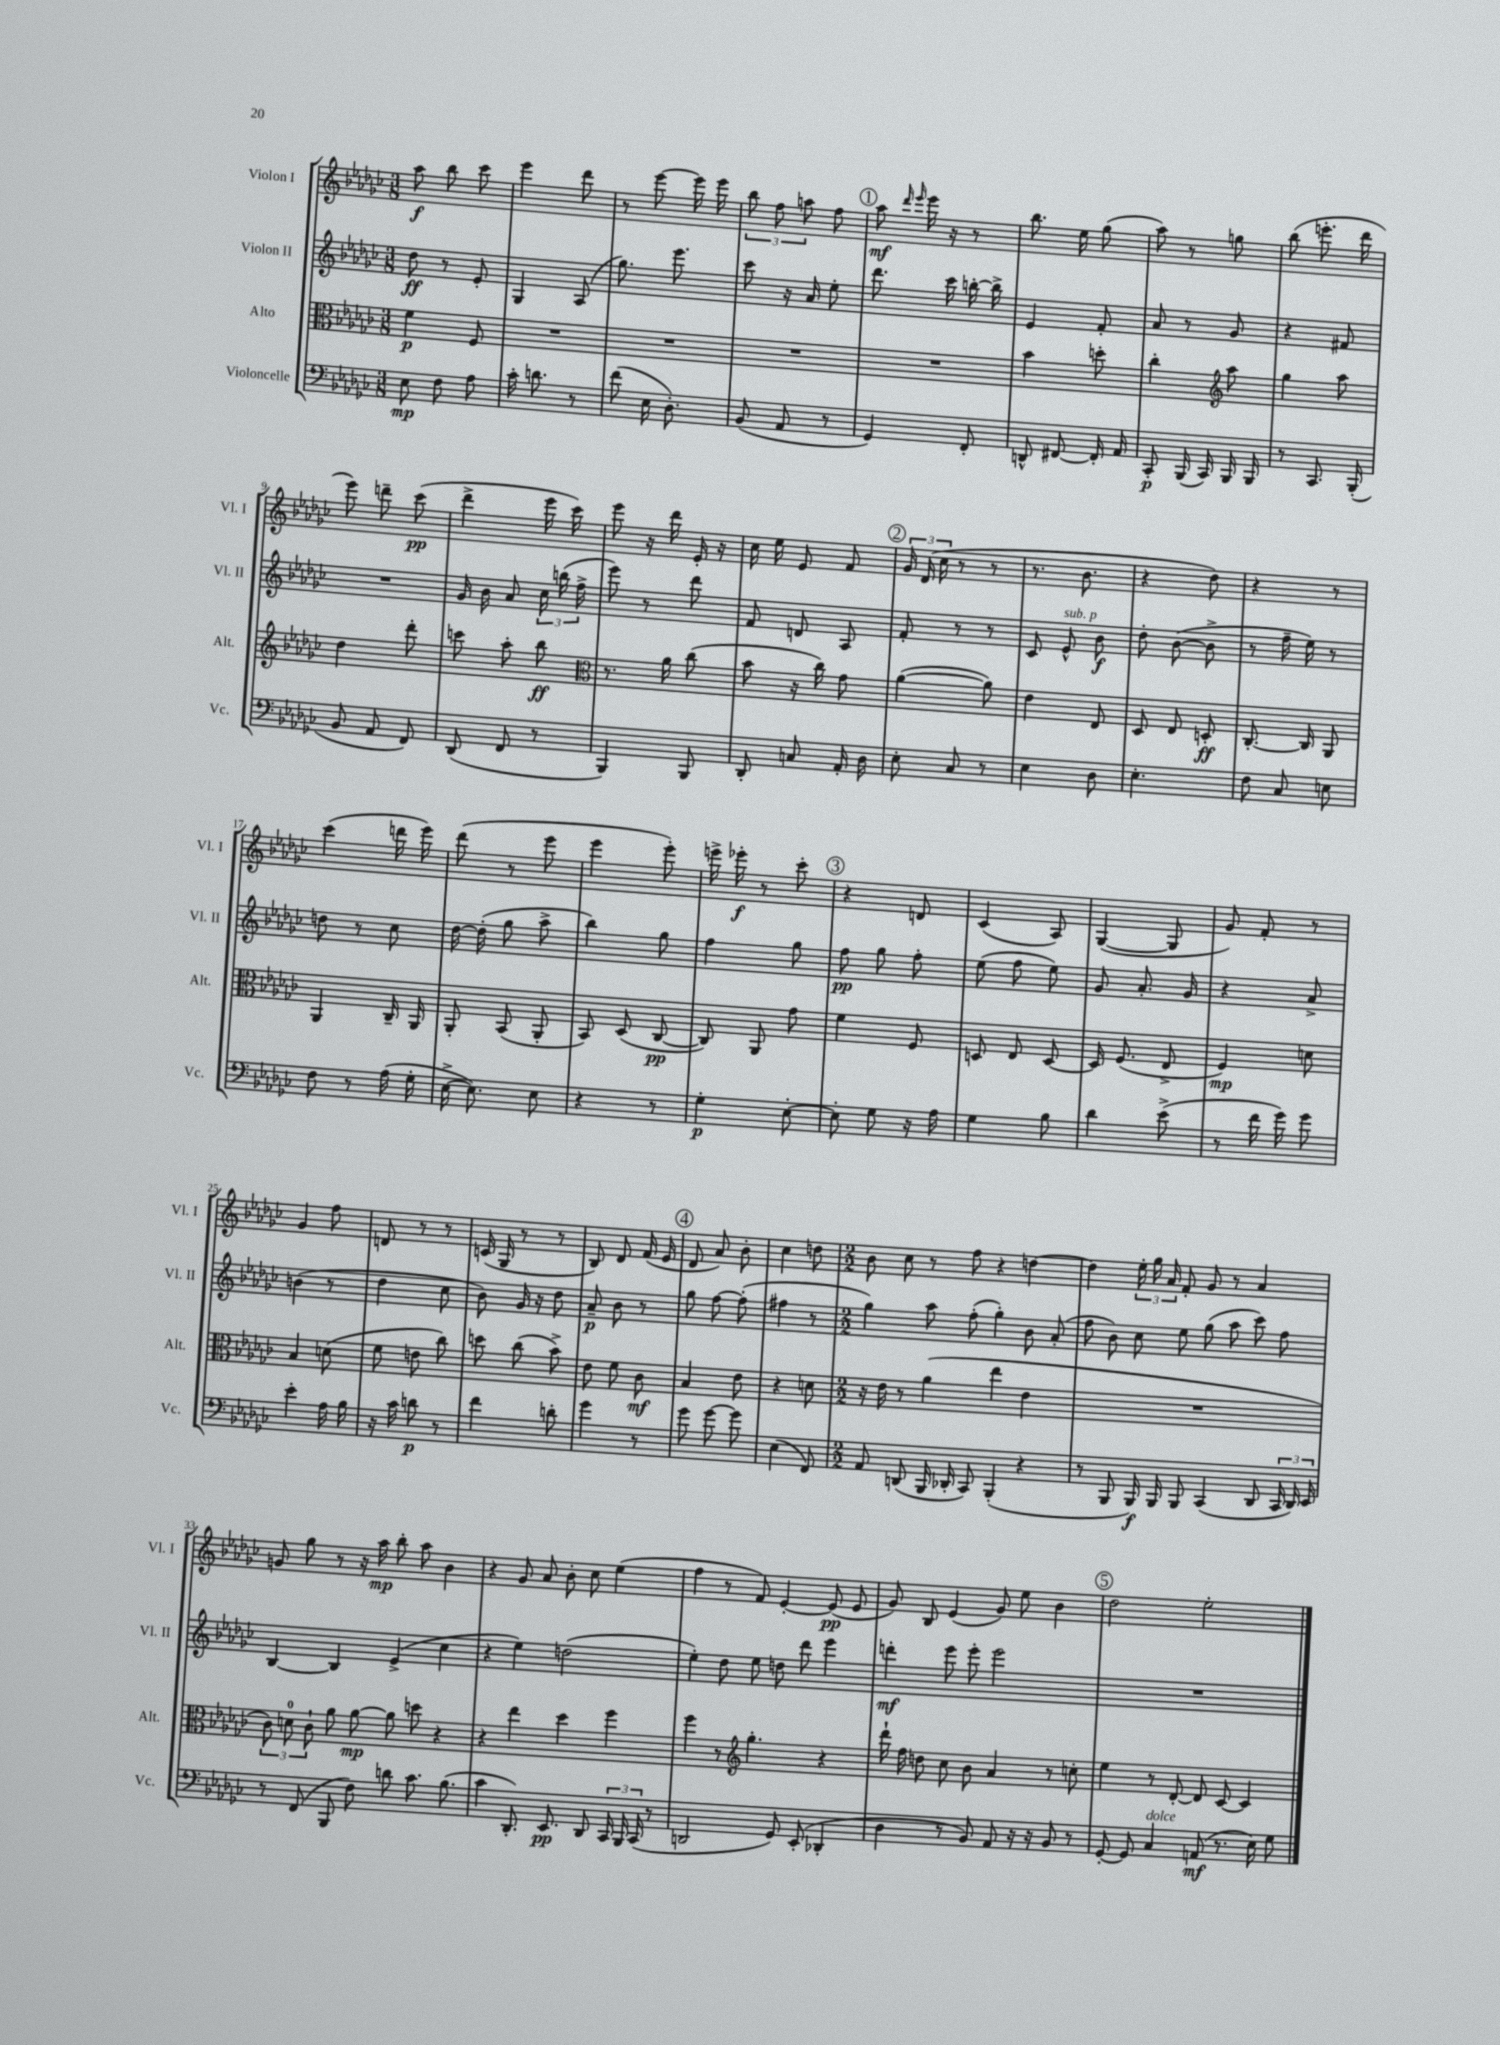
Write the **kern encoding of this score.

**kern	**kern	**kern	**kern
*staff4	*staff3	*staff2	*staff1
*clefF4	*clefC3	*clefG2	*clefG2
*k[b-e-a-d-g-c-]	*k[b-e-a-d-g-c-]	*k[b-e-a-d-g-c-]	*k[b-e-a-d-g-c-]
*M3/8	*M3/8	*M3/8	*M3/8
8E-	4f	8dd-	8aa-
8F	.	8r	8bb-
8A-	8F	8e-'	8ccc-
=	=	=	=
16c-'	4.r	4G-	4eee-
8.d	.	.	.
8r	.	(8A-	8ddd-
=	=	=	=
(8f	4.r	8.gg-)	8r
16E-	.	.	[8eee-
8.D-')	.	8.eee-	.
.	.	.	16eee-]
.	.	.	16eee-
=	=	=	=
(8BB-	4.r	8ccc-	12bb-
.	.	.	12ff
8AA-	.	16r	.
.	.	.	12aa
.	.	16a-	.
8r	.	8ee-'	8ff
=	=	=	=
4GG-)	4.r	8.ddd-	8aa-
.	.	.	16qqddd-
.	.	.	16qqeee-
.	.	.	16eee-
.	.	16ccc-	16r
8FF'	.	[16bb'	8r
.	.	16bb^]	.
=	=	=	=
8DD^^	4b-	4e-	8.bb-
[8FF#	.	.	.
.	.	.	16ee-
16FF#']	8dd'	8f'	(8gg-
16AA-	.	.	.
=	=	=	=
8CC-'	4cc-'	8a-	8aa-)
(16BBB-	.	8r	8r
16CC-)	.	.	.
*	*clefG2	*	*
16BBB-	8aa-	8g-	8gg
16BBB-	.	.	.
=	=	=	=
8r	4gg-	4r	(8bb-
8.CC-	.	.	8.eee'
.	8aa-	8f#	.
(16BBB-'	.	.	16ddd-
=	=	=	=
8BB-	4dd-	4.r	8eee-)
8AA-	.	.	8ddd~
8FF)	8ddd-'	.	(8ccc-
=	=	=	=
(8DD-	8ccc	16g-	4ddd-^
.	.	16b-	.
8FF	8aa-'	8a-	.
8r	8bb-	24cc-	16eee-
.	.	(24bb	.
.	.	.	16ccc-)
.	.	24ff^	.
=	=	=	=
*	*clefC3	*	*
4BBB-)	8.r	8eee-)	8eee-
.	.	8r	16r
.	16a-	.	16ddd-
8BBB-	(8cc-	8ddd-	16e-'
.	.	.	16r
=	=	=	=
8DD-'	8b-	8f	16cc-
.	.	.	16ee-
8C	16r	8d	8e-
.	16cc-)	.	.
16AA-'	8g-	8A-	8f
16D-	.	.	.
=	=	=	=
8E-'	([4a-	8f'	24g-
.	.	.	(24d-
.	.	.	24cc-
8C-	.	8r	8r
8r	8a-])	8r	8r
=	=	=	=
4E-	4e-	8c-	8.r
.	.	8e-^^	.
.	.	.	8.b-
8D-	8E-	8b-	.
=	=	=	=
4.E-'	8D-	8dd-'	4r
.	8E-	([8b-	.
.	8D'	8b-^]	8dd-)
=	=	=	=
8F	[8.C-'	8r	4r
8C-	.	16ff~	.
.	16C-]	16ee-)	.
8E	8AA-	8r	8r
=	=	=	=
8F	4AA-	8dd	(4ccc-
8r	.	8r	.
(16A-	16C-~	8cc-	16ddd
16G-'	16AA-	.	16eee-)
=	=	=	=
[16E-^	8AA-'	[16dd-	(8ddd-
8.E-])	.	(16dd-']	.
.	(8BB-	8gg-	8r
8E-	8AA-'	8aa-^	8eee-
=	=	=	=
4r	8BB-)	4bb-)	4eee-
.	(8D-	.	.
8r	[8C-	8gg-	8eee-')
=	=	=	=
4G-'	8C-])	4ff	16eee^
.	.	.	16eee-'
.	8AA-	.	8r
[8E-'	8g-	8gg-	8ccc-'
=	=	=	=
8E-']	4f	8ff	4r
8G-	.	8gg-	.
16r	8F	8ff'	8d
16A-	.	.	.
=	=	=	=
4G-	8D	(8ee-	(4c-
.	8E-	8ff	.
8B-	[8D	8ee-)	8A-)
=	=	=	=
4d-	16D]	8g-	([4G-
.	(8.F	.	.
.	.	8.a-'	.
(8e-^	8E-^	.	8G-]
.	.	16g-	.
=	=	=	=
8r	4F)	4r	8g-)
16f	.	.	8f'
16g-)	.	.	.
8g-	8d	8a-^	8r
=	=	=	=
4e-'	4B-	(4b	4g-
16A-	(8d	8r	8ff
16B-	.	.	.
=	=	=	=
16r	8f	4dd-	8d
16c-	.	.	.
8d	8e	.	8r
8r	8cc-)	8cc-	8r
=	=	=	=
4f	8dd	8b-)	(16c
.	.	.	16G-
.	(8cc-	16g-	8r
.	.	16r	.
8d'	8b-^)	8dd-	8r
=	=	=	=
4g-	8e-	8a-~	8B-)
.	8f	8b-	8d-
8r	8c-	8r	(16f
.	.	.	16e-
=	=	=	=
8g-	4B-	8gg-	8d-
[8g-	.	[8ff	8a-)
8g-]	8e-	(8ff']	8b-'
=	=	=	=
(4E-	4r	4ff#	4cc-
8FF)	8d	8r	8dd
=	=	=	=
*M2/2	*M2/2	*M2/2	*M2/2
8AA-	16r	4gg-)	8b-
.	16e-	.	.
(8DD	8r	.	8cc-
16BBB-	(4a-	8aa-	8r
16DD-'	.	.	.
8CC-)	.	(8ff'	8ff
(4BBB-'	4ee-	4gg-')	4r
4r	4e-	8b-	[4dd
.	.	(8a-'	.
=	=	=	=
8r	1r	8ff	4dd]
8BBB-	.	8b-)	.
16BBB-)	.	8cc-	24ee-'
.	.	.	24gg-
16BBB-	.	.	.
.	.	.	24a-
8BBB-	.	8ee-	8f'
(4CC-	.	(8gg-	8g-
.	.	8aa-	8r
8DD-	.	8ccc-)	4a-
24CC-	.	8ff	.
24DD-)	.	.	.
24EE-	.	.	.
=	=	=	=
8r	12c-)	[4B-	8g
.	12d	.	.
(8FF	.	.	8gg-
.	12c-`	.	.
8BBB-	8a-	4B-]	8r
8F)	[8a-	.	16r
.	.	.	16aa-
8d	8a-]	(4e-^	8bb-'
8.c-	8dd	.	8aa-
.	4r	4cc-	4b-
(8.B-	.	.	.
=	=	=	=
4c-	4r	4r	4r
8.DD-')	4ee-	4ee-)	8g-
.	.	.	8a-
8.EE-	.	.	.
.	4dd-	(2dd	8b-'
8DD-	.	.	8cc-
24CC-	4ff	.	(4ee-
24BBB-	.	.	.
(24CC-	.	.	.
8r	.	.	.
=	=	=	=
2DD	4ff	4ee-')	4ff
.	8r	8dd-	8r
*	*clefG2	*	*
.	4.gg-'	8ee-	8f)
8GG-)	.	8dd	[4e-'
(8EE-'	.	8ddd-	.
4DD-'	4r	4eee-	(8e-]
.	.	.	8e-
=	=	=	=
4D-	16ddd-`	4ddd'	8g-)
.	16ff	.	.
.	8dd	.	8B-
8r	8cc-	8eee-	(4e-
8BB-)	8b-	8eee-'	.
8AA-	4a-	2eee-	8g-)
16r	.	.	8ee-
16r	.	.	.
8BB-	8r	.	4b-
8r	8cc'	.	.
=	=	=	=
[8GG-'	4ee-	1r	2dd-
8GG-]	.	.	.
4C-	8r	.	.
.	[8d-'	.	.
(8AA	8d-]	.	2ee-'
8.r	[8c-	.	.
.	4c-]	.	.
16E-)	.	.	.
8G-	.	.	.
==	==	==	==
*-	*-	*-	*-
